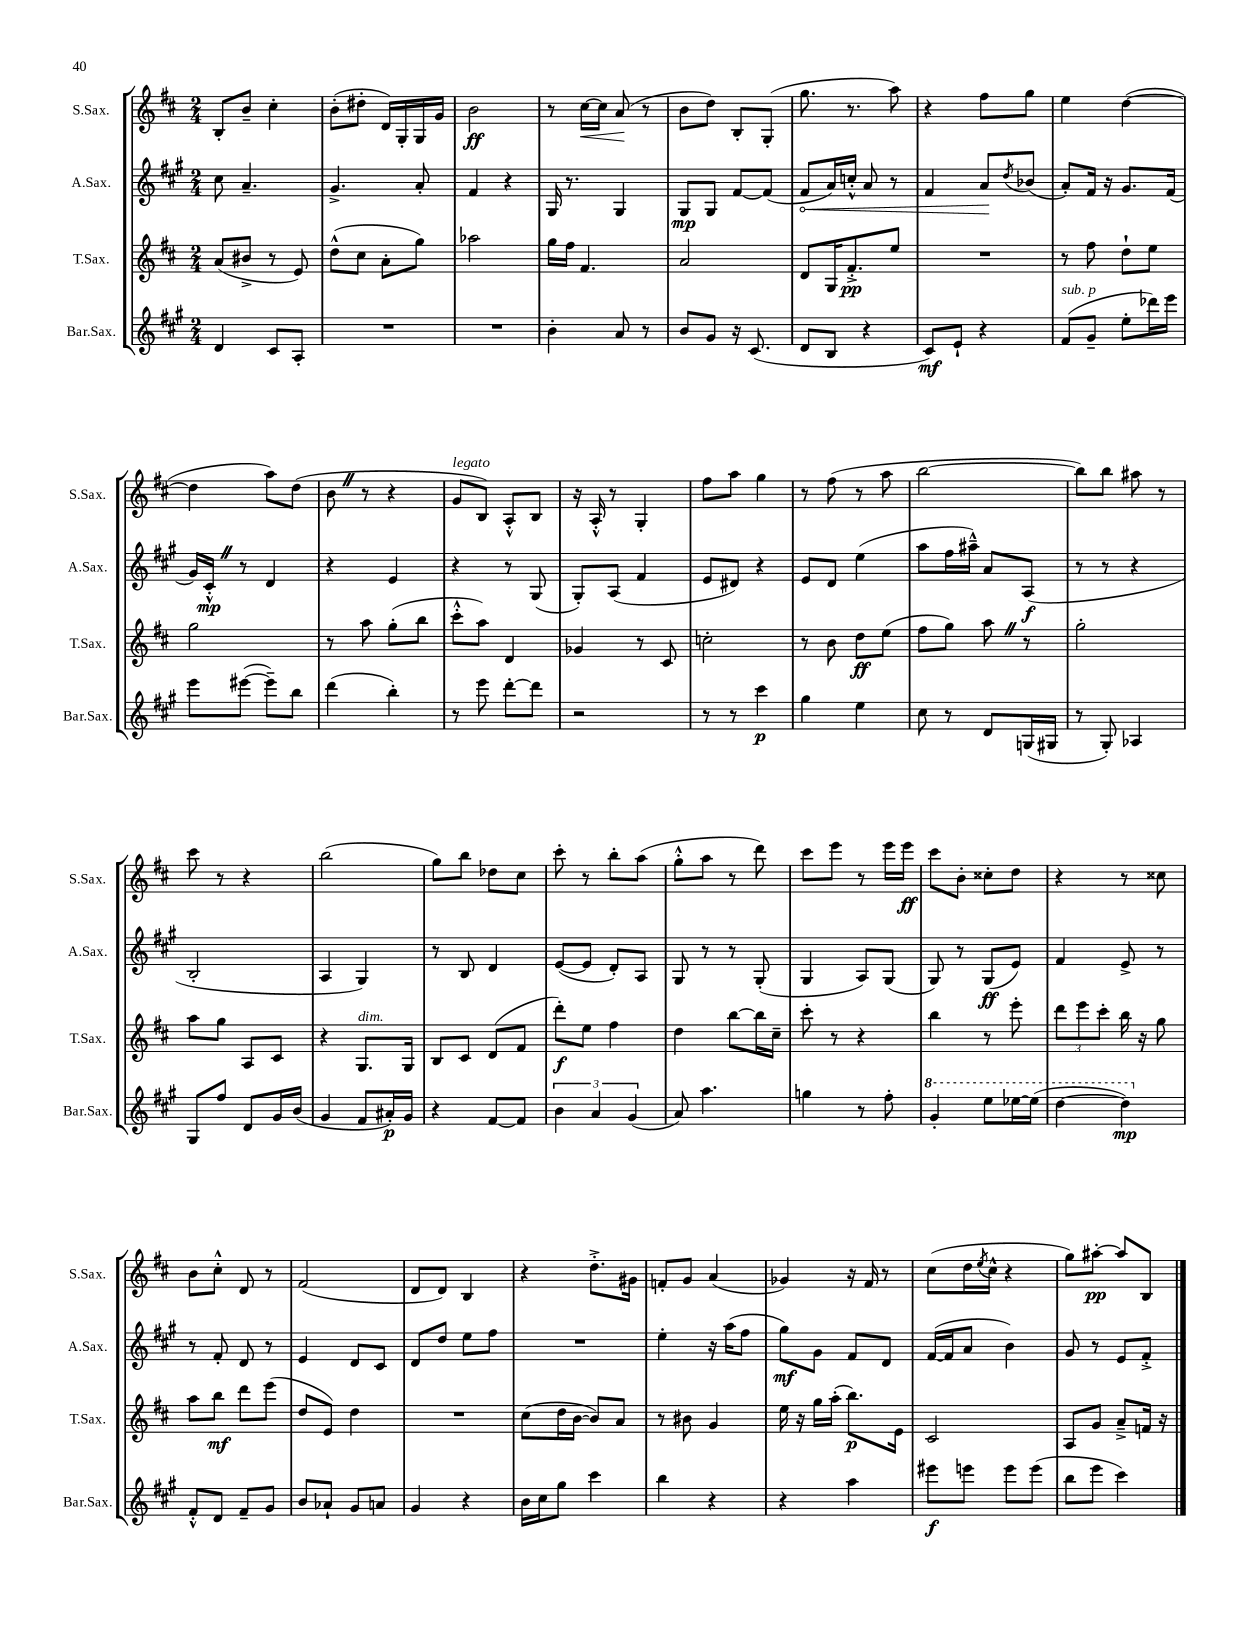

**kern	**kern	**kern	**kern
*staff4	*staff3	*staff2	*staff1
*clefG2	*clefG2	*clefG2	*clefG2
*k[f#c#g#]	*k[f#c#]	*k[f#c#g#]	*k[f#c#]
*M2/4	*M2/4	*M2/4	*M2/4
4d	(8a	8cc#	8B'
.	8b#^	4.a~	8b~
8c#	8r	.	4cc#'
8A'	8e)	.	.
=	=	=	=
2r	(8dd^^	4.g#^	(8b'
.	8cc#	.	8dd#'
.	8a'	.	16d)
.	.	.	16G'
.	8gg)	8a'	16G
.	.	.	16g
=	=	=	=
2r	2aa-	4f#	2b
.	.	4r	.
=	=	=	=
4b'	16gg	16G#	8r
.	16ff#	8.r	.
.	4.f#	.	[16cc#
.	.	.	16cc#]
8a	.	4G#	(8a
8r	.	.	8r
=	=	=	=
8b	2a	8G#	8b
8g#	.	8G#	8dd)
16r	.	[8f#	8B'
(8.c#	.	.	.
.	.	(8f#]	(8G'
=	=	=	=
8d	8d	8f#	8.gg
8B	16G	16a)	.
.	8.f#'^	16cc'^^	8.r
4r	.	8a	.
.	8ee	8r	8aa)
=	=	=	=
8c#)	2r	4f#	4r
8e`	.	.	.
4r	.	8a	8ff#
.	.	8qdd	.
.	.	(8b-	8gg
=	=	=	=
(8f#	8r	8a')	4ee
8g#~	8ff#	16f#	.
.	.	16r	.
8ee'	8dd`	8.g#	([4dd
16ddd-)	8ee	.	.
16eee	.	(16f#	.
=	=	=	=
8eee	2gg	16g#)	4dd]
.	.	16c#'^^	.
([8eee#	.	8r	.
8eee#~])	.	4d	8aa)
8bb	.	.	(8dd
=	=	=	=
(4ddd	8r	4r	8b
.	8aa	.	8r
4bb')	(8gg'	4e	4r
.	8bb	.	.
=	=	=	=
8r	8ccc#'^^	4r	8g
8eee	8aa)	.	8B)
[8ddd'	4d	8r	8A'^^
8ddd]	.	(8G#	8B
=	=	=	=
2r	4g-	8G#')	16r
.	.	.	16A'^^
.	.	(8A	8r
.	8r	4f#	4G'
.	8c#	.	.
=	=	=	=
8r	2cc'	8e	8ff#
8r	.	8d#)	8aa
4ccc#	.	4r	4gg
=	=	=	=
4gg#	8r	8e	8r
.	8b	8d	(8ff#
4ee	8dd	(4ee	8r
.	(8ee	.	8aa
=	=	=	=
8cc#	8ff#	8aa	[2bb
8r	8gg)	16ff#	.
.	.	16aa#~^^)	.
8d	8aa	8a	.
(16G	8r	(8A	.
16G#	.	.	.
=	=	=	=
8r	2gg'	8r	8bb])
8G#')	.	8r	8bb
4A-	.	4r	8aa#
.	.	.	8r
=	=	=	=
8G#	8aa	2B'	8ccc#
8ff#	8gg	.	8r
8d	8A	.	4r
16g#	8c#	.	.
(16b	.	.	.
=	=	=	=
4g#	4r	4A	(2bb
8f#	8.G	4G#)	.
16a#')	.	.	.
16g#	16G	.	.
=	=	=	=
4r	8B	8r	8gg)
.	8c#	8B	8bb
[8f#	(8d	4d	8dd-
8f#]	8f#	.	8cc#
=	=	=	=
6b	8ddd')	([8e	8ccc#'
.	8ee	8e]	8r
6a	.	.	.
.	4ff#	8d')	8bb'
(6g#	.	.	.
.	.	8A	(8aa
=	=	=	=
8a)	4dd	8G#	8gg'^^
4.aa	.	8r	8aa
.	[8bb	8r	8r
.	16bb]	(8G#'	8ddd)
.	16cc#~	.	.
=	=	=	=
4gg	8ccc#'	4G#	8ccc#
.	8r	.	8eee
8r	4r	8A)	8r
8ff#'	.	(8G#	16eee
.	.	.	16eee
=	=	=	=
4gg#'	4bb	8G#)	8ccc#
.	.	8r	8b'
8eee	8r	(8G#	8cc##'
[16eee-	8eee'	8e)	8dd
(16eee-]	.	.	.
=	=	=	=
[4ddd	12ddd	4f#	4r
.	12eee	.	.
.	12ccc#'	.	.
4ddd])	16bb	8e^	8r
.	16r	.	.
.	8gg	8r	8cc##
=	=	=	=
8f#'^^	8aa	8r	8b
8d	8bb	8f#'	8cc#'^^
8f#~	8ddd	8d	8d
8g#	(8eee	8r	8r
=	=	=	=
8b	8dd	4e	(2f#
8a-`	8e)	.	.
8g#	4dd	8d	.
8a	.	8c#	.
=	=	=	=
4g#	2r	8d	8d
.	.	8dd	8d)
4r	.	8ee	4B
.	.	8ff#	.
=	=	=	=
16b	(8cc#	2r	4r
16cc#	.	.	.
8gg#	16dd	.	.
.	[16b	.	.
4ccc#	8b])	.	8.dd'^
.	8a	.	.
.	.	.	16g#
=	=	=	=
4bb	8r	4ee'	8f'
.	8b#	.	8g
4r	4g	16r	(4a
.	.	(16aa	.
.	.	8ff#	.
=	=	=	=
4r	16ee	8gg#)	4g-)
.	16r	.	.
.	16gg	8g#	.
.	(16aa'	.	.
4aa	8.bb)	8f#	16r
.	.	.	16f#
.	.	8d	8r
.	16e	.	.
=	=	=	=
8eee#	2c#	([16f#	(8cc#
.	.	16f#]	.
8eee	.	8a	16dd
.	.	.	8qee
.	.	.	16cc#^^
8eee	.	4b)	4r
(8eee	.	.	.
=	=	=	=
8bb	8A	8g#	8gg)
8eee	8g	8r	[8aa#'
4ccc#)	8a~^	8e	8aa#]
.	16f	8f#'^	8B
.	16r	.	.
==	==	==	==
*-	*-	*-	*-
